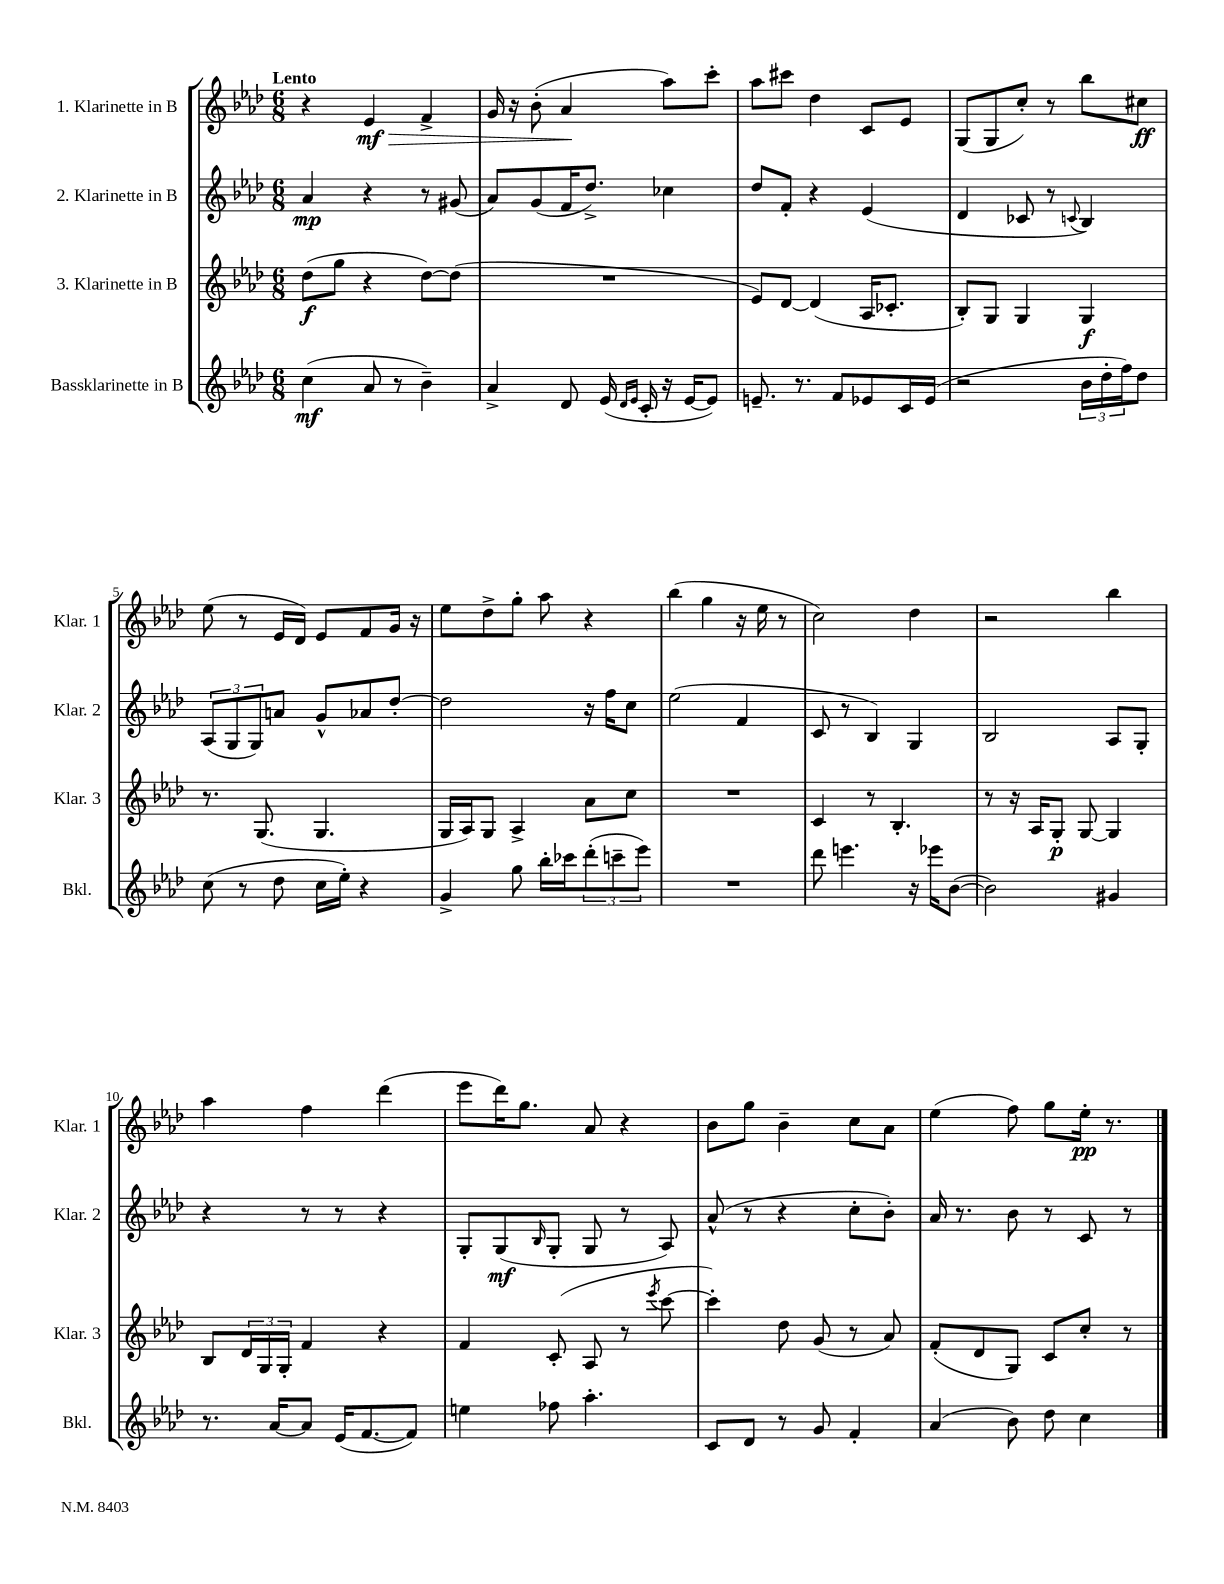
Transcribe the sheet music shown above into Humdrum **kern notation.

**kern	**dynam	**kern	**dynam	**kern	**dynam	**kern	**dynam
*part4	*part4	*part3	*part3	*part2	*part2	*part1	*part1
*staff4	*staff4	*staff3	*staff3	*staff2	*staff2	*staff1	*staff1
*I"Bassklarinette in B	*	*I"3. Klarinette in B	*	*I"2. Klarinette in B	*	*I"1. Klarinette in B	*
*I'Bkl.	*	*I'Klar. 3	*	*I'Klar. 2	*	*I'Klar. 1	*
*clefG2	*	*clefG2	*	*clefG2	*	*clefG2	*
*k[b-e-a-d-]	*	*k[b-e-a-d-]	*	*k[b-e-a-d-]	*	*k[b-e-a-d-]	*
*M6/8	*	*M6/8	*	*M6/8	*	*M6/8	*
=1	=1	=1	=1	=1	=1	=1	=1
!	!	!	!	!	!	!LO:TX:a:B:t=Lento	!
(4cc\	mf	(8dd-\L	f	4a-/	mp	4r	.
.	.	8gg\J	.	.	.	.	.
!	!	!	!	!	!	!	!LO:HP:b
8a-/	.	4r	.	4r	.	4e-/	> mf
8r	.	.	.	.	.	.	.
4b-~\)	.	[8dd-\L)	.	8r	.	4f^/	.
.	.	(8dd-\J]	.	(8g#X/	.	.	.
=2	=2	=2	=2	=2	=2	=2	=2
4a-^/	.	2.r	.	8a-/L)	.	16g/	.
.	.	.	.	.	.	16r	.
.	.	.	.	(8g/	.	(8b-'\	.
8d-/	.	.	.	16f/K	.	4a-/	.
.	.	.	.	8.dd-^/J)	.	.	.
(16e-/	.	.	.	.	.	.	.
16qqd-/LL	.	.	.	.	.	.	.
16qqe-/JJ	.	.	.	.	.	.	.
16c'/	.	.	.	.	.	.	.
16r	.	.	.	4cc-X\	.	8aa-\L)	]
[16e-/KL	.	.	.	.	.	.	.
8e-/J])	.	.	.	.	.	8ccc'\J	.
=3	=3	=3	=3	=3	=3	=3	=3
8.en~/	.	8e-/L)	.	8dd-/L	.	8aa-\L	.
.	.	[8d-/J	.	8f'/J	.	8ccc#X\J	.
8.r	.	.	.	.	.	.	.
.	.	(4d-/]	.	4r	.	4dd-\	.
8f/L	.	.	.	.	.	.	.
8e-X/	.	16A-/KL	.	(4e-/	.	8c/L	.
.	.	8.c-X'/J	.	.	.	.	.
16c/L	.	.	.	.	.	8e-/J	.
(16e-/JJ	.	.	.	.	.	.	.
=4	=4	=4	=4	=4	=4	=4	=4
2r	.	8B-'/L)	.	4d-/	.	(8G/L	.
.	.	8G/J	.	.	.	8G/	.
.	.	4G/	.	8c-X/	.	8cc'/J)	.
.	.	.	.	8r	.	8r	.
.	.	.	.	8qqcn/	.	.	.
24b-\LL	.	4G/	f	4B-/)	.	8bb-\L	.
24dd-'\	.	.	.	.	.	.	.
24ff\J)	.	.	.	.	.	.	.
8dd-\J	.	.	.	.	.	8cc#X\J	ff
!!LO:LB:g=z
=5	=5	=5	=5	=5	=5	=5	=5
(8cc\	.	8.r	.	(12A-/L	.	(8ee-\	.
.	.	.	.	12G/	.	.	.
8r	.	.	.	.	.	8r	.
.	.	.	.	12G/)	.	.	.
.	.	(8.G/	.	.	.	.	.
8dd-\	.	.	.	8an/J	.	16e-/LL	.
.	.	.	.	.	.	16d-/JJ)	.
16cc\LL	.	4.G/	.	8g^^/L	.	8e-/L	.
16ee-'\JJ)	.	.	.	.	.	.	.
4r	.	.	.	8a-X/	.	8f/	.
.	.	.	.	[8dd-'/J	.	16g/Jk	.
.	.	.	.	.	.	16r	.
=6	=6	=6	=6	=6	=6	=6	=6
4g^/	.	16G/LL	.	2dd-\]	.	8ee-\L	.
.	.	16A-/J)	.	.	.	.	.
.	.	8G/J	.	.	.	8dd-^\	.
8gg\	.	4A-^/	.	.	.	8gg'\J	.
16bb-'\LL	.	.	.	.	.	8aa-\	.
16ccc-X\J	.	.	.	.	.	.	.
(12ddd-'\	.	8a-\L	.	16r	.	4r	.
.	.	.	.	16ff\KL	.	.	.
12cccn~\	.	.	.	.	.	.	.
.	.	8cc\J	.	8cc\J	.	.	.
12eee-\J)	.	.	.	.	.	.	.
=7	=7	=7	=7	=7	=7	=7	=7
2.r	.	2.r	.	(2ee-\	.	(4bb-\	.
.	.	.	.	.	.	4gg\	.
.	.	.	.	4f/	.	16r	.
.	.	.	.	.	.	16ee-\	.
.	.	.	.	.	.	8r	.
=8	=8	=8	=8	=8	=8	=8	=8
8ddd-\	.	4c/	.	8c/	.	2cc\)	.
4.eeen\	.	.	.	8r	.	.	.
.	.	8r	.	4B-/)	.	.	.
.	.	4.B-'/	.	.	.	.	.
16r	.	.	.	4G/	.	4dd-\	.
16eee-X\KL	.	.	.	.	.	.	.
([8b-\J	.	.	.	.	.	.	.
=9	=9	=9	=9	=9	=9	=9	=9
2b-\])	.	8r	.	2B-/	.	2r	.
.	.	16r	.	.	.	.	.
.	.	16A-/KL	.	.	.	.	.
.	.	8G'/J	p	.	.	.	.
.	.	[8G/	.	.	.	.	.
4g#X/	.	4G/]	.	8A-/L	.	4bb-\	.
.	.	.	.	8G'/J	.	.	.
!!LO:LB:g=z
=10	=10	=10	=10	=10	=10	=10	=10
8.r	.	8B-/L	.	4r	.	4aa-\	.
.	.	24d-/L	.	.	.	.	.
.	.	24G/	.	.	.	.	.
[16a-/KL	.	.	.	.	.	.	.
.	.	24G'/JJ	.	.	.	.	.
8a-/J]	.	4f/	.	8r	.	4ff\	.
(16e-/KL	.	.	.	8r	.	.	.
[8.f/	.	.	.	.	.	.	.
.	.	4r	.	4r	.	(4ddd-\	.
8f/J])	.	.	.	.	.	.	.
=11	=11	=11	=11	=11	=11	=11	=11
4een\	.	4f/	.	8G'/L	.	8eee-\L	.
.	.	.	.	(8G/	mf	16ddd-\K)	.
.	.	.	.	.	.	8.gg\J	.
.	.	.	.	16qqB-/	.	.	.
8ff-X\	.	(8c'/	.	8G'/J	.	.	.
4.aa-'\	.	8A-/	.	8G/	.	8a-/	.
.	.	8r	.	8r	.	4r	.
.	.	8qeee-/	.	.	.	.	.
.	.	[8ccc\	.	8A-/)	.	.	.
=12	=12	=12	=12	=12	=12	=12	=12
8c/L	.	4ccc'\])	.	(8a-^^/	.	8b-\L	.
8d-/J	.	.	.	8r	.	8gg\J	.
8r	.	8dd-\	.	4r	.	4b-~\	.
8g/	.	(8g/	.	.	.	.	.
4f'/	.	8r	.	8cc'\L	.	8cc\L	.
.	.	8a-/)	.	8b-'\J)	.	8a-\J	.
=13	=13	=13	=13	=13	=13	=13	=13
(4a-/	.	(8f'/L	.	16a-/	.	(4ee-\	.
.	.	.	.	8.r	.	.	.
.	.	8d-/	.	.	.	.	.
8b-\)	.	8G/J)	.	8b-\	.	8ff\)	.
8dd-\	.	8c/L	.	8r	.	8gg\L	.
4cc\	.	8cc'/J	.	8c/	.	16ee-'\Jk	pp
.	.	.	.	.	.	8.r	.
.	.	8r	.	8r	.	.	.
==	==	==	==	==	==	==	==
*-	*-	*-	*-	*-	*-	*-	*-
